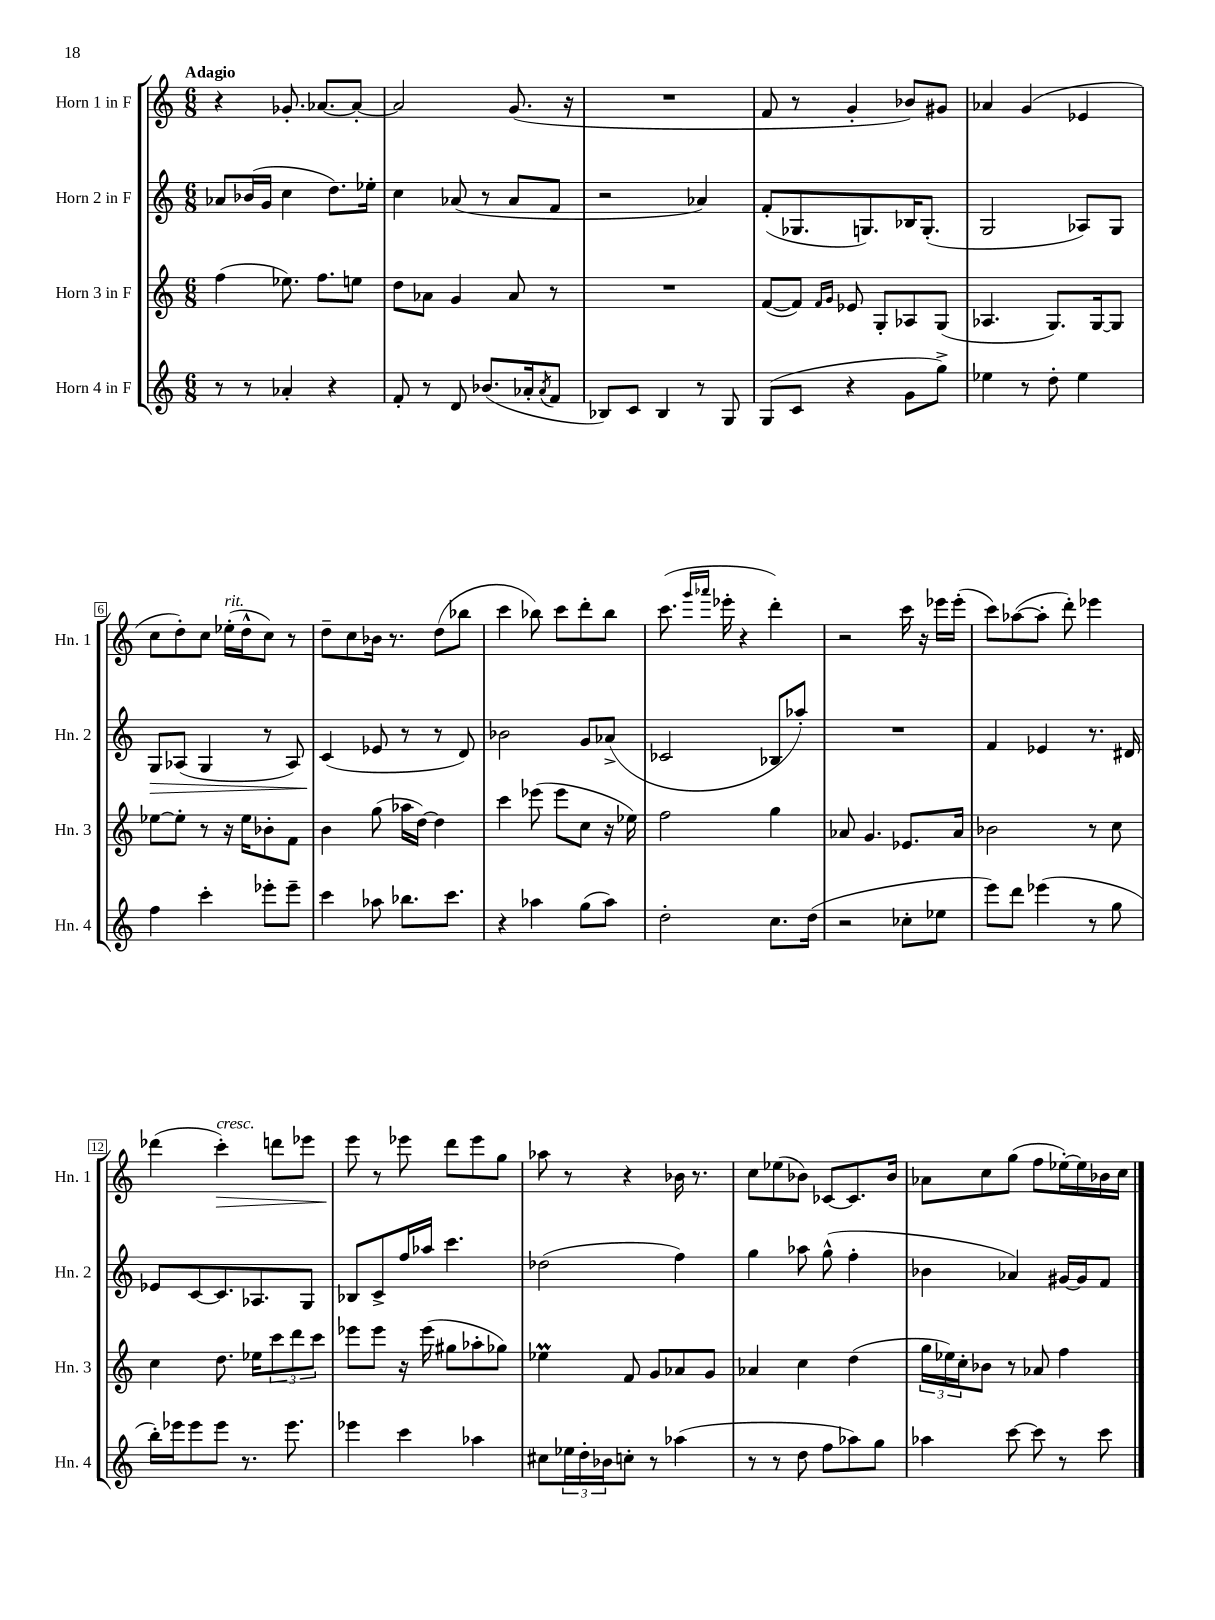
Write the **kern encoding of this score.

**kern	**kern	**kern	**kern
*staff4	*staff3	*staff2	*staff1
*clefG2	*clefG2	*clefG2	*clefG2
*k[]	*k[]	*k[]	*k[]
*M6/8	*M6/8	*M6/8	*M6/8
8r	(4ff\	8a-/L	4r
8r	.	(16b-/L	.
.	.	16g/JJ	.
4a-'/	8.ee-\)	4cc\	8.g-'/
.	8.ff\L	.	[8.a-/L
4r	.	8.dd\L)	.
.	8ee\J	.	8a-'/_J
.	.	16ee-'\Jk	.
=	=	=	=
8f'/	8dd\L	4cc\	2a-/]
8r	8a-\J	.	.
8d/	4g/	(8a-/	.
(8.b-/L	.	8r	.
.	8a-/	8a-/L	(8.g/
16a-'/k	.	.	.
8qa-/	.	.	.
8f/J	8r	8f/J	.
.	.	.	16r
=	=	=	=
8B-/L)	2.r	2r	2.r
8c/J	.	.	.
4B-/	.	.	.
8r	.	4a-/)	.
8G/	.	.	.
=	=	=	=
(8G/L	([8f/L	(8f'/L	8f/
8c/J	8f/]J)	8.G-/	8r
.	16qqf/LL	.	.
.	16qqg/JJ	.	.
4r	8e-/	.	4g'/
.	.	8.G/)	.
.	8G'/L	.	.
8g\L	8A-/	16B-/K	8b-/L)
.	.	(8.G'/J	.
8gg^\J)	(8G/J	.	8g#/J
=	=	=	=
4ee-\	4.A-/	2G/	4a-/
8r	.	.	(4g/
8dd'\	8.G/L)	.	.
4ee-\	.	8A-/L)	4e-/
.	[16G/k	.	.
.	8G/]J	8G/J	.
=	=	=	=
4ff\	[8ee-\L	8G/L	8cc\L
.	8ee-'\]J	(8A-/J	8dd'\)
4ccc'\	8r	4G/	8cc\J
.	16r	.	(16ee-'\LL
.	16ee-\LK	.	16dd^^\J
8eee-'\L	8b-'\	8r	8cc\J)
8eee-~\J	8f\J	8A-/)	8r
=	=	=	=
4ccc\	4b\	(4c/	8dd~\L
.	.	.	8cc\
8aa-\	(8gg\	8e-/	16b-\Jk
.	.	.	8.r
8.bb-\L	16aa-\LL	8r	.
.	[16dd\JJ)	.	.
.	4dd\]	8r	(8dd\L
8.ccc\J	.	.	.
.	.	8d/)	8bb-\J
=	=	=	=
4r	4ccc\	2b-\	4ccc\
4aa-\	(8eee-\	.	8bb-\)
.	8eee-\L	.	8ccc\L
(8gg\L	8cc\J	8g/L	8ddd'\
8aa-\J)	16r	(8a-^/J	8bb-\J
.	16ee-\)	.	.
=	=	=	=
2dd'\	2ff\	2c-/	(8.ccc\
.	.	.	16qqggg/LL
.	.	.	16qqaaa-/JJ
.	.	.	16eee-'\
.	.	.	4r
8.cc\L	4gg\	8B-/L	4ddd'\)
.	.	8aa-'/J)	.
(16dd\Jk	.	.	.
=	=	=	=
2r	8a-/	2.r	2r
.	4.g/	.	.
8cc-'\L	8.e-/L	.	16ccc\
.	.	.	16r
8ee-\J	.	.	16eee-\LL
.	16a-/Jk	.	(16eee-'\JJ
=	=	=	=
8eee\L)	2b-\	4f/	8ccc\L)
8ddd\J	.	.	([8aa-\
(4eee-\	.	4e-/	8aa-'\]J
.	.	.	8ddd'\)
8r	8r	8.r	4eee-\
8gg\	8cc\	.	.
.	.	16d#/	.
=	=	=	=
16bb'\LL)	4cc\	8e-/L	(4ddd-\
16eee-\J	.	.	.
8eee-\	.	[8c/	.
8eee-\J	8.dd\	8.c/]	4ccc'\)
8.r	.	.	.
.	16ee-\LK	8.A-/	.
.	12ccc\	.	8ddd\L
8.eee-\	.	.	.
.	12ddd\	.	.
.	.	8G/J	8eee-\J
.	12ccc\J	.	.
=	=	=	=
4eee-\	8eee-\L	8B-/L	8eee\
.	8eee-\J	8c^/	8r
4ccc\	16r	16ff/L	8eee-\
.	(16eee-\	16aa-/JJ	.
.	8gg#\L	4.ccc\	8ddd\L
4aa-\	8aa-'\	.	8eee-\
.	8gg-\J)	.	8gg\J
=	=	=	=
8cc#\L	4ee-\	(2dd-\	8aa-\
24ee-\L	.	.	8r
24dd'\	.	.	.
24b-\J	.	.	.
8cc'\J	8f/	.	4r
8r	8g/L	.	.
(4aa-\	8a-/	4ff\)	16b-\
.	.	.	8.r
.	8g/J	.	.
=	=	=	=
8r	4a-/	4gg\	8cc\L
8r	.	.	(8ee-\
8dd\	4cc\	8aa-\	8b-\J)
8ff\L	.	(8gg^^\	[8c-/L
8aa-\)	(4dd\	4ff'\	8.c-/]
8gg\J	.	.	.
.	.	.	16b-/Jk
=	=	=	=
4aa-\	24gg\LL	4b-\	8a-\L
.	24ee-\)	.	.
.	24cc'\J	.	.
.	8b-\J	.	8cc\
[8ccc\	8r	4a-/)	(8gg\J
8ccc\]	8a-/	.	8ff\L
8r	4ff\	[16g#/LL	[16ee-'\L)
.	.	16g#/]J	16ee-\]
8ccc\	.	8f/J	16b-\
.	.	.	16cc\JJ
==	==	==	==
*-	*-	*-	*-
